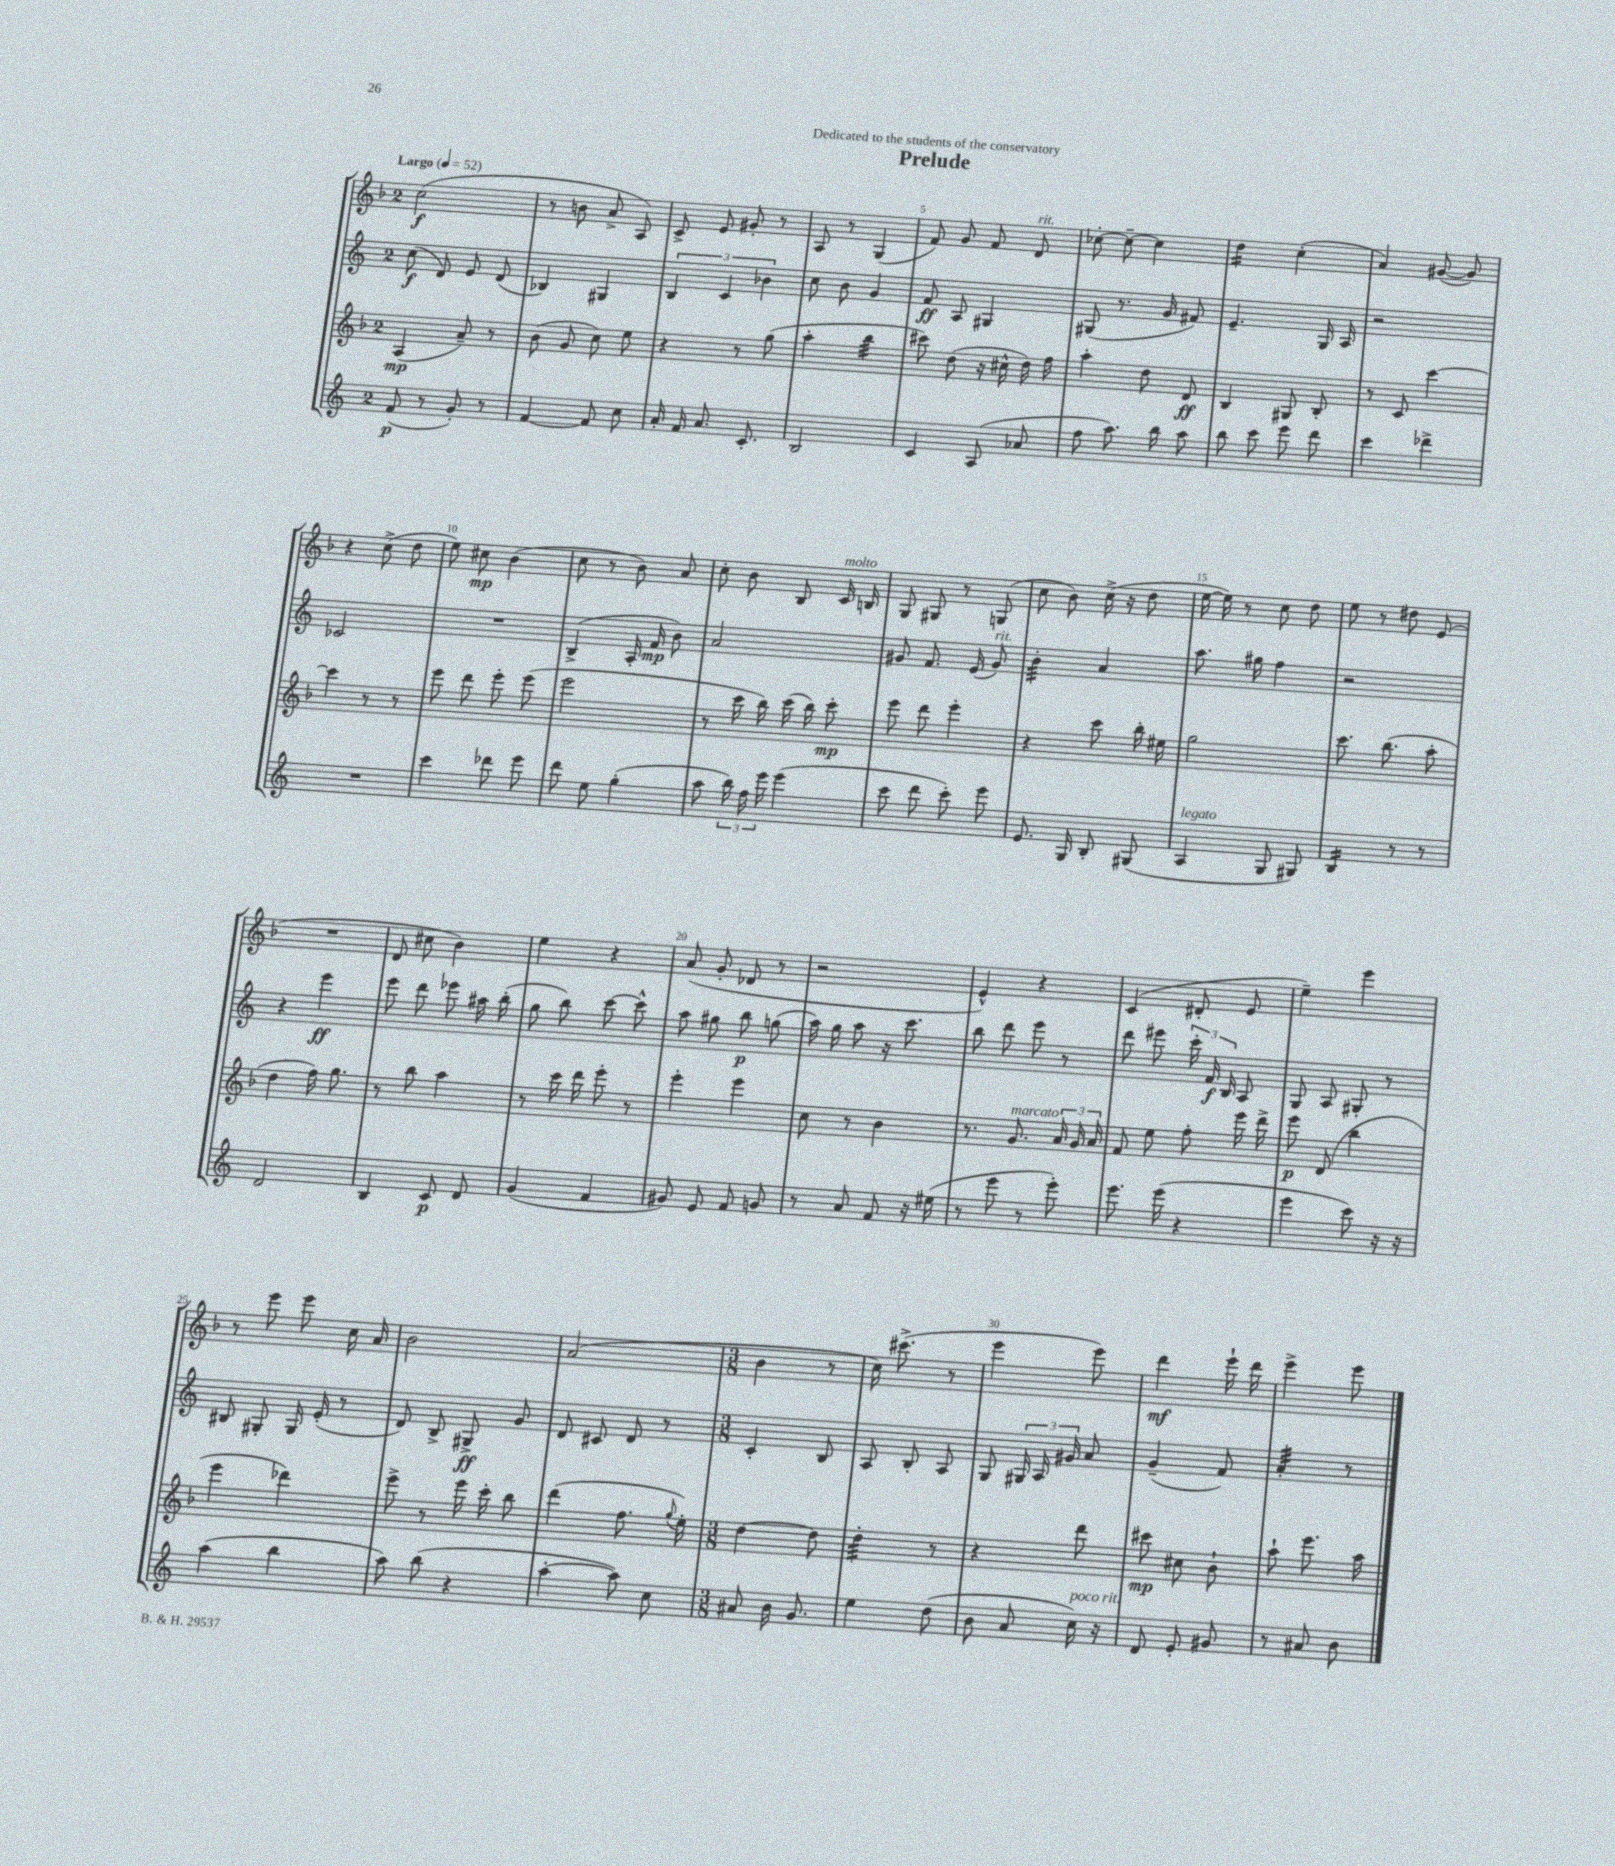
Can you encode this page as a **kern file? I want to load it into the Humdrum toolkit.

**kern	**kern	**kern	**kern
*staff4	*staff3	*staff2	*staff1
*clefG2	*clefG2	*clefG2	*clefG2
*k[]	*k[b-]	*k[]	*k[b-]
*M2/4	*M2/4	*M2/4	*M2/4
*MM52	*MM52	*MM52	*MM52
(8f	(4A	(8cc	(2cc
8r	.	8d)	.
8g')	8a~)	8e	.
8r	8r	(8d	.
=	=	=	=
[4f	(8b-	4B-)	8r
.	8g	.	8b
8f]	8cc)	4G#	8a^
8cc	8ee	.	8A)
=	=	=	=
16a'	4r	6B	8c^
16f	.	.	.
8.a	.	.	8e
.	.	6c	.
.	8r	.	8g#'
8.c'	.	.	.
.	.	6b-	.
.	(8gg	.	8r
=	=	=	=
2B	4aa'	8cc	8A
.	.	8b	8r
.	4bb-	4g	(4G
=	=	=	=
4c	8ccc#)	8f	8f)
.	(8dd	8A	8g
(8A	16r	4G#	8f
.	16cc#^^	.	.
8a-	16dd)	.	8d
.	16ff	.	.
=	=	=	=
8ff	4aa'	(8G#	[8cc-'
8.aa)	.	8.r	8cc-~_
.	8dd	.	4cc-]
16bb	.	16g	.
8aa	8d	8f#)	.
=	=	=	=
8bb	4B-	4.e~	4dd
8ccc	.	.	.
8eee	8G#	.	(4cc'
8ddd	8B-'	16G	.
.	.	16A	.
=	=	=	=
4ccc	8r	2r	4a)
.	8c	.	.
4ddd-^	[4ccc	.	([8g#
.	.	.	8g#])
=	=	=	=
2r	4ccc]	2c-	4r
.	8r	.	(8cc^
.	8r	.	8dd
=	=	=	=
4ccc	8eee	2r	8ee)
.	8ddd	.	8cc#
8ddd-	8eee'	.	(4b-
8eee	(8eee	.	.
=	=	=	=
8ddd	2eee	(4B^	8cc
8ee	.	.	8r
(4gg'	.	16A'	8b-)
.	.	16f	.
.	.	8b)	8a
=	=	=	=
8aa	8r	2a	8cc'
24bb)	16ccc	.	8b-
24ff	.	.	.
.	16bb-)	.	.
24eee	.	.	.
(4eee	(16ccc	.	8B-
.	16bb-)	.	.
.	8ccc'	.	16c
.	.	.	16B
=	=	=	=
8ccc	8eee	8g#	8G
8ddd	8ddd	8.f	8G#
8ccc')	4eee'	.	8r
.	.	(16e	.
8eee	.	8g#)	(8G
=	=	=	=
8.e	4r	4b'	8cc
.	.	.	8b-)
16G	.	.	.
8B'	8ccc	4a	(16cc^
.	.	.	16r
(8G#	16bb-'	.	8dd
.	16ee#	.	.
=	=	=	=
4A	2gg	8.aa	[16ee
.	.	.	16ee])
.	.	.	8r
.	.	16gg#	.
8G	.	4ff	8cc
8G#)	.	.	8dd
=	=	=	=
4B	8.ccc	2r	8ee
.	.	.	8r
.	(8.bb-	.	.
8r	.	.	8dd#
8r	8aa'	.	(8e
=	=	=	=
2d	4dd	4r	2r
.	16ff)	4eee	.
.	8.gg	.	.
=	=	=	=
4B	8r	8eee	8d
.	8bb-	8ddd	8cc#
8c	4aa	8eee-	4b-)
8d	.	16aa#	.
.	.	(16bb'	.
=	=	=	=
(4g	8r	8gg	4ee
.	16ccc	8bb)	.
.	16ddd	.	.
4f	8eee'	[8ccc	4r
.	8r	8ccc^^]	.
=	=	=	=
8g#)	4eee'	8aa	(8a
8e	.	8gg#	8g'
8f	4eee	8bb	8d-
8g	.	(8gg	8r
=	=	=	=
8r	8cc	16aa)	2r
.	.	16gg	.
8a	8r	8aa	.
8f	4b-	16r	.
.	.	8.ccc	.
16r	.	.	.
(16ee#	.	.	.
=	=	=	=
8r	8.r	8bb	4e^^)
8eee	.	8ddd	.
.	8.g	.	.
8r	.	8eee	4r
8eee')	24a	8r	.
.	24g	.	.
.	24a	.	.
=	=	=	=
8.eee	8f	8ddd	(4c
.	8ee	8eee#	.
(16eee	.	.	.
4r	8ff'	24ccc'	8d#'
.	.	24f	.
.	.	24B	.
.	16eee	8A	8e
.	16ddd^	.	.
=	=	=	=
4eee	8eee	8G	4ee~)
.	(8d	8A	.
8ccc)	4bb-	8G#'	4eee
16r	.	8r	.
16r	.	.	.
=	=	=	=
(4aa	4eee	8B#	8r
.	.	8G#'	8eee
4bb	4ddd-)	16G#	8eee
.	.	(16e'	.
.	.	8r	16cc
.	.	.	16a
=	=	=	=
8aa)	8eee^	8d)	2b-
(8bb	8r	8B^	.
4r	16eee	8G#^	.
.	16ccc'	.	.
.	8bb-	8g	.
=	=	=	=
[4aa'	(4ddd	8d	(2a
.	.	8c#	.
8aa])	8.ff	8d	.
8cc	.	8r	.
.	8qqgg	.	.
.	16ee')	.	.
=	=	=	=
*M3/8	*M3/8	*M3/8	*M3/8
8a#	[4dd	4c'	4b-
16b	.	.	.
8.g	.	.	.
.	8dd]	8B	8r
=	=	=	=
4ee	4dd'	8A	16cc)
.	.	.	(8.ccc#^
.	.	8B'	.
(8dd	8r	8A	8r
=	=	=	=
8b	4r	8G	4eee
8a	.	24G#	.
.	.	24A	.
.	.	24g#	.
16cc)	8ddd	8a	8eee)
16r	.	.	.
=	=	=	=
8d	8ccc#	(4g~	4ddd
8e'	8cc#	.	.
8g#	8b-`	8f)	16eee`
.	.	.	16ddd
=	=	=	=
8r	8aa`	4a'	4eee^
8a#	8.eee	.	.
8b	.	8r	8eee
.	16aa	.	.
==	==	==	==
*-	*-	*-	*-
